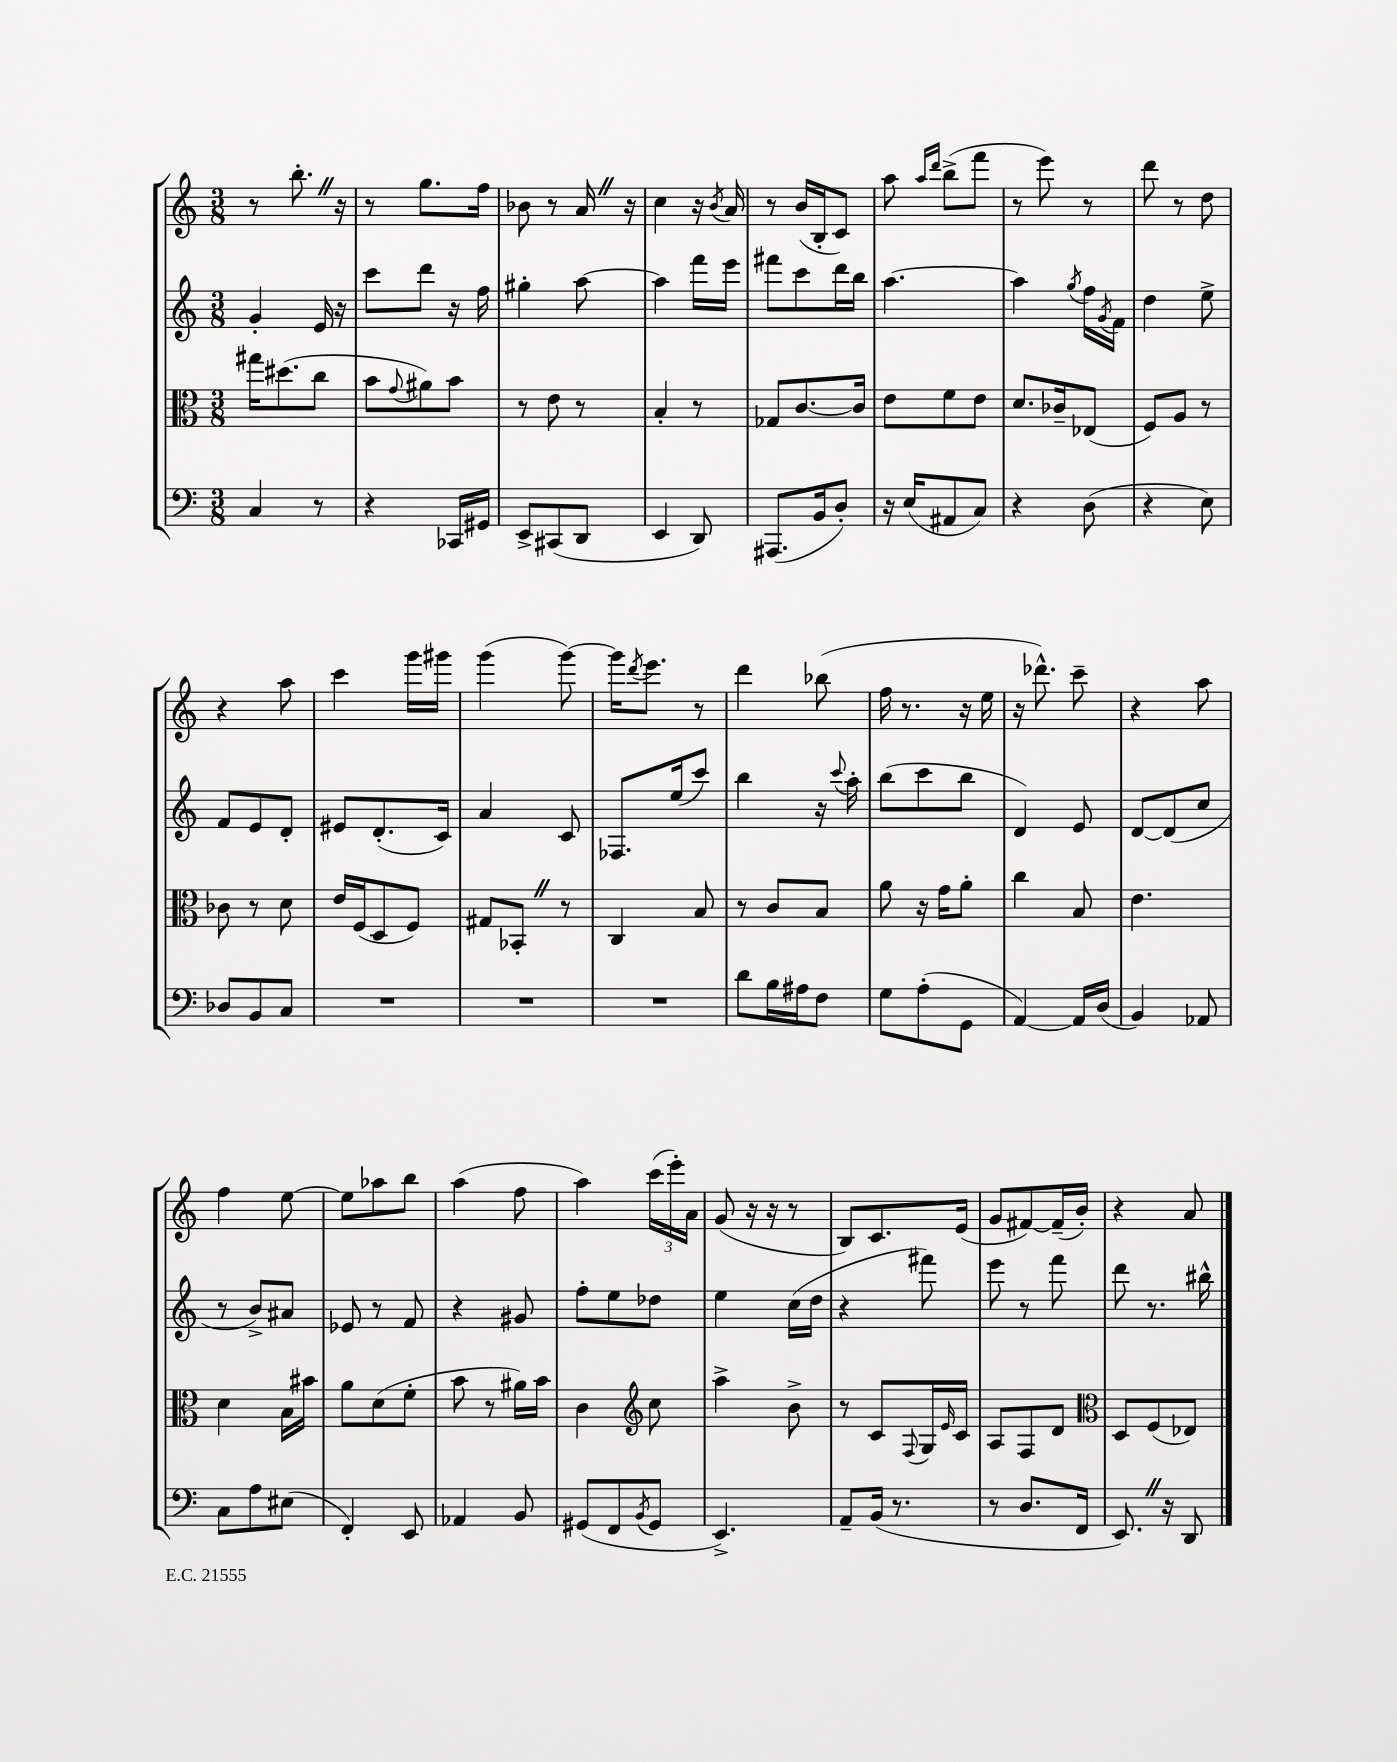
<<
\new StaffGroup <<
\new Staff = "s0" {
    \clef treble \key c \major \numericTimeSignature \time 3/8
    r8 b''8.-. \once \override BreathingSign.text = \markup { \musicglyph "scripts.caesura.straight" } \breathe r16 |
    r8 g''8. f''16 |
    bes'8 r8 a'16 \once \override BreathingSign.text = \markup { \musicglyph "scripts.caesura.straight" } \breathe r16 |
    c''4 r16 \acciaccatura { b'8 } a'16 |
    r8 b'16( b16-. c'8) |
    a''8 \grace { a''16 d'''16 } b''8->( f'''8 |
    r8 e'''8) r8 |
    d'''8 r8 d''8 |
    r4 a''8 |
    c'''4 g'''16 gis'''16 |
    g'''4( g'''8~) |
    g'''16 \acciaccatura { d'''8 } e'''8. r8 |
    d'''4 bes''8( |
    f''16 r8. r16 e''16 |
    r16 des'''8.-^) c'''8-- |
    r4 a''8 |
    f''4 e''8~ |
    e''8 aes''8 b''8 |
    a''4( f''8 |
    a''4) \tuplet 3/2 { c'''16( e'''16-.) a'16 } |
    g'8( r16 r16 r8 |
    b8) c'8. e'16( |
    g'8 fis'8~) fis'16--( b'16-.) |
    r4 a'8 \bar "|." |
}
\new Staff = "s1" {
    \clef treble \key c \major \numericTimeSignature \time 3/8
    g'4-. e'16 r16 |
    c'''8 d'''8 r16 f''16 |
    gis''4-. a''8~ |
    a''4 f'''16 e'''16 |
    fis'''8 c'''8 d'''16 b''16 |
    a''4.~ |
    a''4 \acciaccatura { g''8 } f''16 \acciaccatura { g'8 } f'16 |
    d''4 e''8-> |
    f'8 e'8 d'8-. |
    eis'8 d'8.-.( c'16) |
    a'4 c'8 |
    fes8. e''16( c'''8) |
    b''4 r16 \appoggiatura { c'''8 } a''16-. |
    b''8( c'''8 b''8 |
    d'4) e'8 |
    d'8~ d'8( c''8 |
    r8 b'8->) ais'8 |
    ees'8 r8 f'8 |
    r4 gis'8 |
    f''8-. e''8 des''8 |
    e''4 c''16( d''16 |
    r4 fis'''8) |
    e'''8 r8 f'''8 |
    d'''8 r8. bis''16-^ \bar "|." |
}
\new Staff = "s2" {
    \clef alto \key c \major \numericTimeSignature \time 3/8
    gis''16 dis''8.( c''8 |
    b'8 \appoggiatura { g'8 } ais'8) b'8 |
    r8 e'8 r8 |
    b4-. r8 |
    ges8 c'8.~ c'16 |
    e'8 f'8 e'8 |
    d'8. ces'16-- ees8( |
    f8) a8 r8 |
    ces'8 r8 d'8 |
    e'16 f16( d8 f8) |
    gis8 bes,8-. \once \override BreathingSign.text = \markup { \musicglyph "scripts.caesura.straight" } \breathe r8 |
    c4 b8 |
    r8 c'8 b8 |
    a'8 r16 g'16 a'8-. |
    c''4 b8 |
    e'4. |
    d'4 b16 bis'16 |
    a'8 d'8( f'8-. |
    b'8 r8 ais'16) b'16 |
    c'4 \clef treble c''8 |
    a''4-> b'8-> |
    r8 c'8 \appoggiatura { f8 } g16 \grace { e'16 } c'16 |
    a8 f8 d'8 |
    \clef alto d8 f8( ees8) \bar "|." |
}
\new Staff = "s3" {
    \clef bass \key c \major \numericTimeSignature \time 3/8
    c4 r8 |
    r4 ces,16 gis,16 |
    e,8-> cis,8( d,8 |
    e,4 d,8) |
    ais,,8.( b,16 d8-.) |
    r16 e16( ais,8 c8) |
    r4 d8( |
    r4 e8) |
    des8 b,8 c8 |
    R4. |
    R4. |
    R4. |
    d'8 b16 ais16 f8 |
    g8 a8-.( g,8 |
    a,4~) a,16 d16( |
    b,4) aes,8 |
    c8 a8 eis8( |
    f,4-.) e,8 |
    aes,4 b,8 |
    gis,8( f,8 \acciaccatura { b,8 } gis,8 |
    e,4.->) |
    a,8-- b,16( r8. |
    r8 d8. f,16 |
    e,8.) \once \override BreathingSign.text = \markup { \musicglyph "scripts.caesura.straight" } \breathe r16 d,8 \bar "|." |
}
>>
>>
\layout { \context { \Score \remove "Bar_number_engraver" } }
